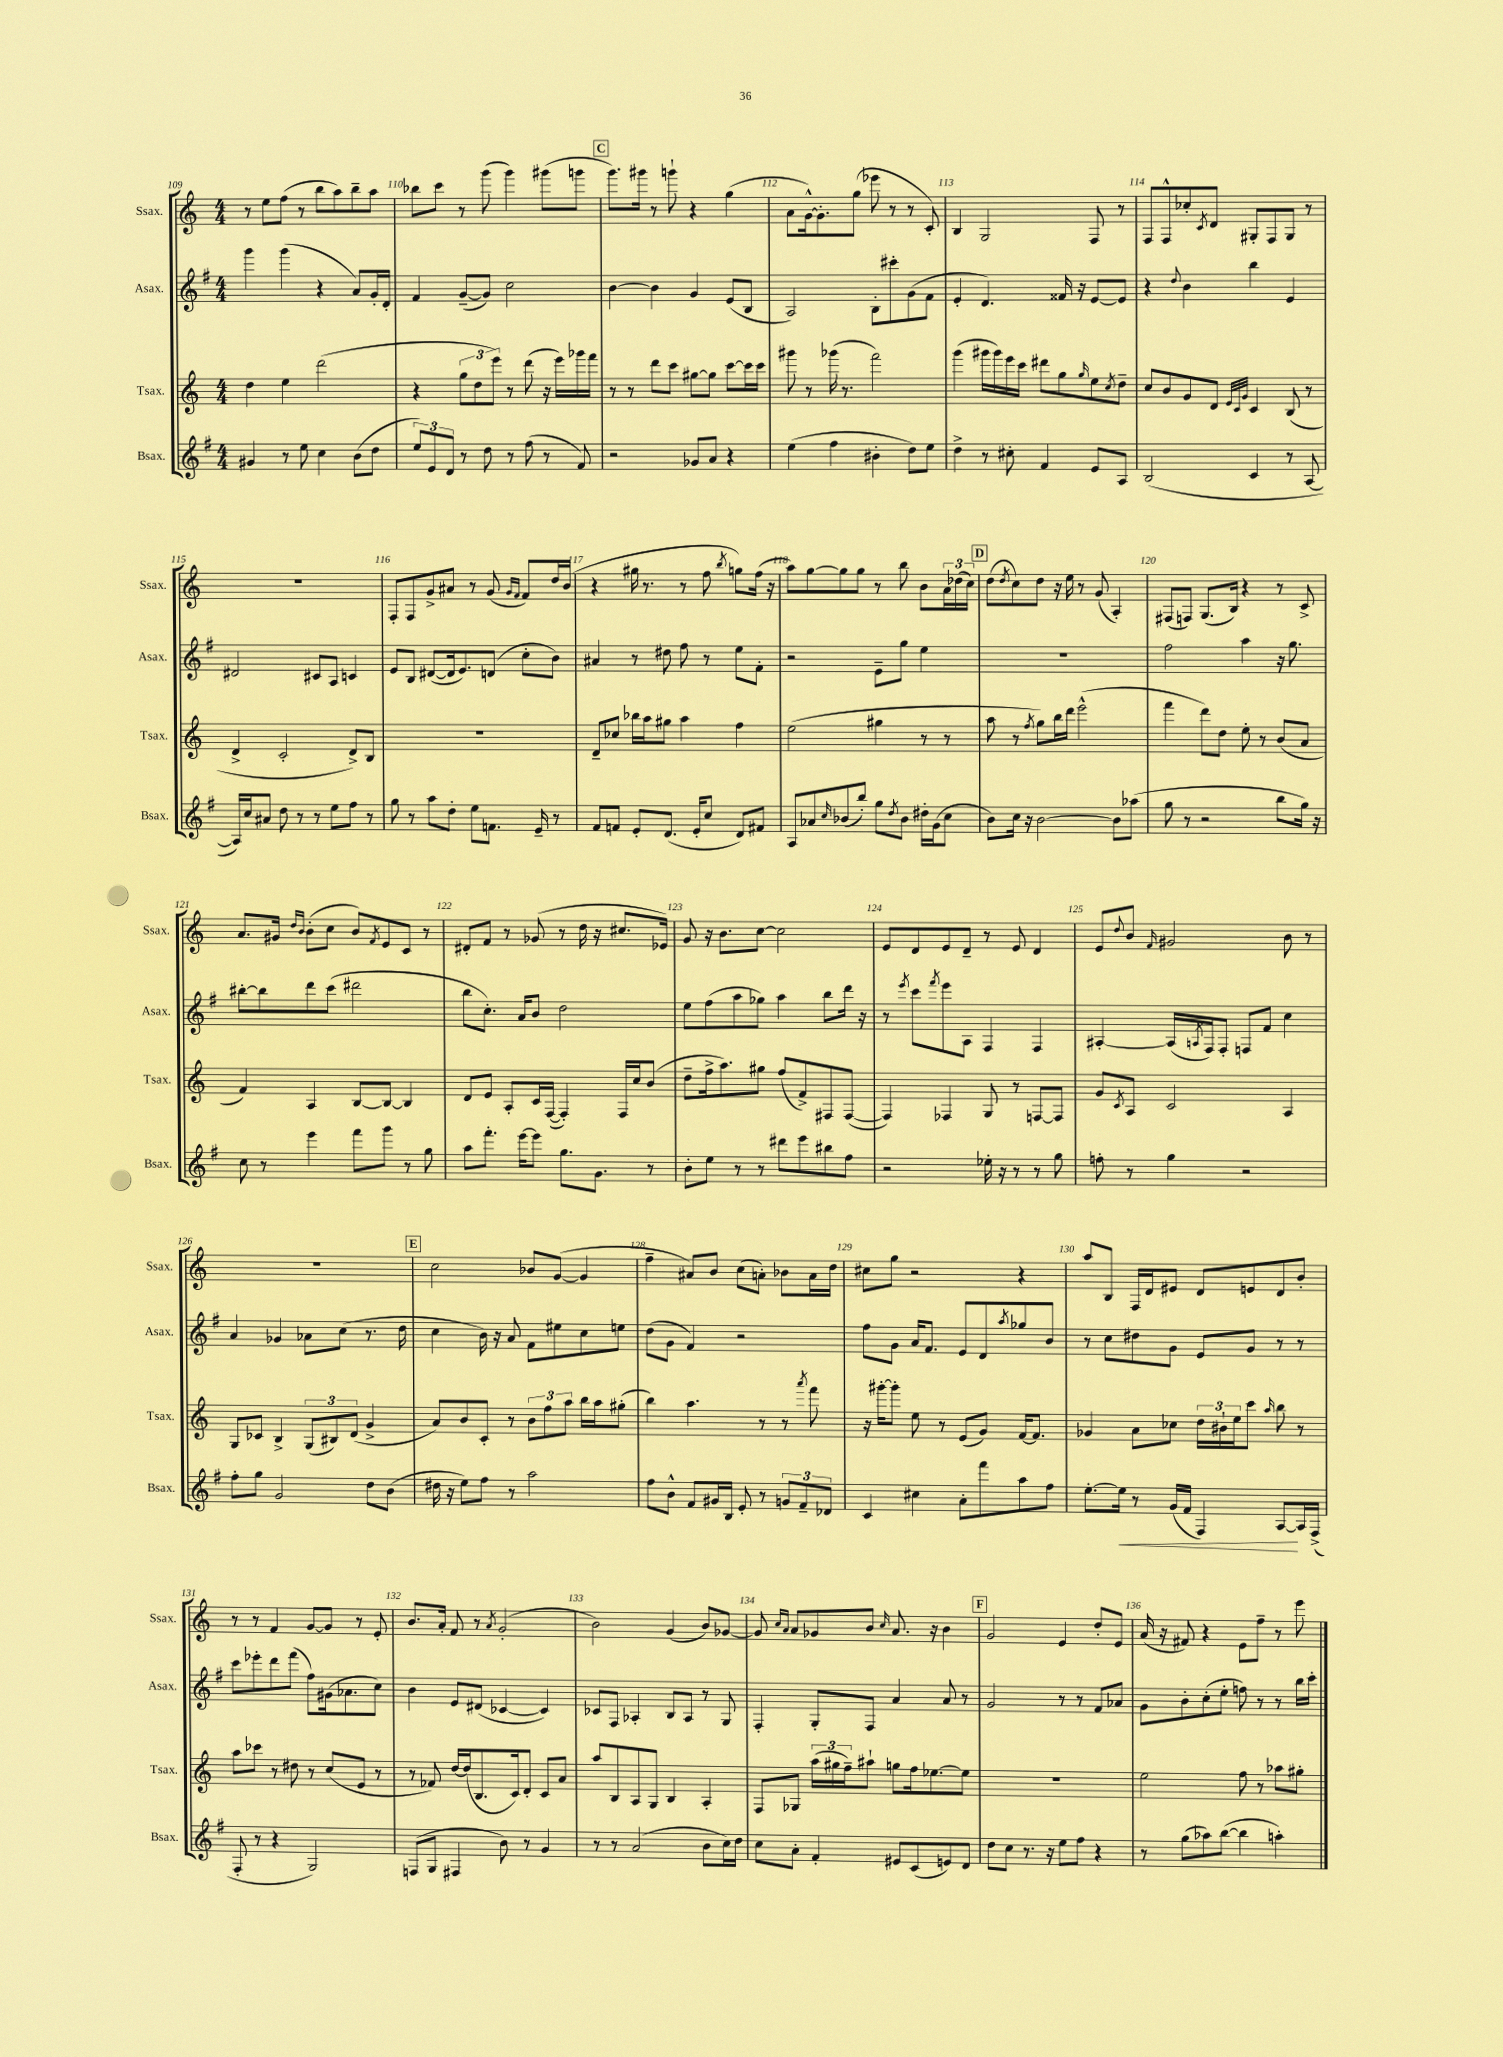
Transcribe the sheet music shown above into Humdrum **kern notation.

**kern	**kern	**kern	**kern
*staff4	*staff3	*staff2	*staff1
*clefG2	*clefG2	*clefG2	*clefG2
*k[f#]	*k[]	*k[f#]	*k[]
*M4/4	*M4/4	*M4/4	*M4/4
4g#	4dd	4ggg	8r
.	.	.	8ee
8r	4ee	(4ggg	(8ff
8ee	.	.	8r
4cc	(2ddd	4r	8bb
.	.	.	8aa)
(8b	.	8a)	8bb~
8dd	.	16g'	8aa
.	.	16d'	.
=	=	=	=
12ee)	4r	4f#	8bb-
12e	.	.	.
.	.	.	8ccc
12d	.	.	.
8r	12gg	([8g~	8r
.	12dd	.	.
8dd	.	8g])	(8ggg
.	12eee)	.	.
8r	8r	2cc	4ggg)
(8ff#	(8ddd	.	.
8r	16r	.	(8ggg#
.	16eee)	.	.
8f#)	16ggg-	.	8ggg
.	16fff	.	.
=	=	=	=
2r	8r	[4b	8.ggg)
.	8r	.	.
.	.	.	16ggg#
.	8ddd	4b]	8r
.	8ccc	.	8ggg`
8g-	[8gg#	4g	4r
8a	8gg#]	.	.
4r	[8ccc	(8e	(4gg
.	16ccc]	8B	.
.	16ccc	.	.
=	=	=	=
(4ee	8ggg#	2A)	8a
.	8r	.	[16g^^)
.	.	.	8.g']
4ff#	(16ggg-	.	.
.	8.r	.	.
.	.	.	(8gg
4b#'	2fff)	8B'	8eee-
.	.	8ccc#'	8r
8dd)	.	(8g	8r
8ee	.	8f#	8c')
=	=	=	=
4dd^	(4ggg	4e'	4B
8r	16ggg#	4.d)	2G
.	16ggg#)	.	.
8cc#'	16eee	.	.
.	16ccc	.	.
4f#	8ddd#	.	.
.	8gg	16f##	.
.	.	16r	.
.	16qqgg	.	.
8e	8ee	[8e	8F
.	8qcc	.	.
8A	8dd~	8e]	8r
=	=	=	=
(2B	8cc	4r	8F
.	8b	.	8F^^
.	.	8qqdd	.
.	8g	4b	8cc-'
.	.	.	8qc
.	8d	.	8d
.	32qqe	.	.
.	32qqc	.	.
.	32qqg	.	.
4c	4c	4bb	8G#'
.	.	.	8F
8r	(8B	4e	8G#
[8A	8r	.	8r
=	=	=	=
16A])	4d^	2d#	1r
16cc	.	.	.
8a#	.	.	.
8dd	2c'	.	.
8r	.	.	.
8r	.	8c#	.
8ee	.	8A	.
8ff#	8d^)	4c	.
8r	8B	.	.
=	=	=	=
8gg	1r	8e	8F'
8r	.	8B	8F
8aa	.	([8d#	8g^
8dd'	.	16d#]	8a#
.	.	8.e)	.
8ee	.	.	8r
8.f	.	(8d	(8g
.	.	.	16qqg
.	.	.	16qqf
.	.	8cc'	8f)
16e~	.	.	.
8r	.	8b)	16dd
.	.	.	(16b
=	=	=	=
8f#	8d~	4a#	4r
8f	8cc-	.	.
8e'	16bb-	8r	16gg#
.	16aa	.	8.r
(8.d	8gg#	8dd#	.
.	4aa	8ff#	8r
16e'	.	.	.
8cc	.	8r	8ff
.	.	.	8qbb
8d)	4ff	8ee	8gg)
8f#	.	8f#'	(16ff
.	.	.	16r
=	=	=	=
8A	(2ee	2r	8aa)
8a-	.	.	[8gg
16qqcc	.	.	.
(8b-	.	.	8gg]
8bb')	.	.	8gg
8gg	4gg#	8e~	8r
8qdd	.	.	.
8b-	.	8gg	8bb
16dd#'	8r	4ee	8b
(16g	.	.	.
8cc	8r	.	24a
.	.	.	(24dd-
.	.	.	24cc)
=	=	=	=
8b)	8aa	1r	(8dd
.	.	.	8qdd
16cc	8r	.	8cc)
16r	.	.	.
.	8qff	.	.
[2b	8gg)	.	8dd
.	16bb	.	16r
.	16ddd	.	16ee
.	(2eee^^	.	8r
.	.	.	(8g
8b]	.	.	4A')
(8aa-	.	.	.
=	=	=	=
8gg	4fff	2ff#	(8F#
8r	.	.	8F)
2r	8ddd)	.	(8.G
.	8dd	.	.
.	.	.	16B)
.	8ee'	4aa	4r
.	8r	.	.
8bb	(8b	16r	8r
.	.	8.gg	.
16gg)	8a	.	8c^
16r	.	.	.
=	=	=	=
8cc	4f)	[8bb#'	8.a
8r	.	8bb#]	.
.	.	.	16g#
.	.	.	16qqdd
.	.	.	16qqb
4eee	4A	8ddd	(8b'
.	.	(8ccc	8cc
8fff#	[8B	2ddd#	8b)
.	.	.	8qf
8ggg	8B_	.	8e
8r	4B]	.	8c
8gg	.	.	8r
=	=	=	=
8aa	8d	8bb	8d#'
8.fff#'	8e	8.cc')	8f
.	8A'	.	8r
[16eee	.	16a	.
8eee]	16c	8b	(8g-
.	([16F	.	.
8.gg	4F'])	2dd	8r
.	.	.	16dd
8.g	.	.	16r
.	16F	.	8.cc#
.	16cc	.	.
8r	(8b	.	.
.	.	.	16e-)
=	=	=	=
8b'	8dd~	8ee	8g
8ee	16ff^	(8ff#	16r
.	8.aa)	.	8.b
8r	.	8aa	.
8r	8gg#	8gg-)	[8cc
8ddd#	(8ff	4aa	2cc]
8eee	8f^)	.	.
8bb#	8F#	8bb	.
8ff#	([8F#	16ddd	.
.	.	16r	.
=	=	=	=
2r	4F#])	8r	8e
.	.	8qeee	.
.	.	8ccc	8d
.	.	8qfff#	.
.	4F-	8eee	8e
.	.	8A	8d~
16ee-'	8G	4F#	8r
16r	.	.	.
8r	8r	.	8e
8r	[8F	4F#	4d
8gg	8F]	.	.
=	=	=	=
8ff'	8g	[4A#'	8e
.	8qc	.	8qqdd
8r	8A	.	8b
.	.	.	16qqf
4gg	2c	(16A#]	2g#
.	.	8qA	.
.	.	16F#)	.
.	.	8F#'	.
2r	.	8F	.
.	.	8f#	.
.	4A	4cc	8b
.	.	.	8r
=	=	=	=
8ff#'	8G	4a	1r
8gg	8c-	.	.
2g	4B^	4g-	.
.	(12G	8a-	.
.	12B#)	.	.
.	.	(8cc	.
.	(12d	.	.
8dd	4g^	8.r	.
(8b	.	.	.
.	.	16dd	.
=	=	=	=
16dd#	8a)	4cc	2cc
16r	.	.	.
8ee)	8b	.	.
8ff#	8c'	16b)	.
.	.	16r	.
8r	8r	8a	.
2aa	12b	8f#	8b-
.	12ff	.	.
.	.	8ee#	([8g
.	12aa	.	.
.	16bb	8cc	4g]
.	16aa	.	.
.	(8gg#'	8ee	.
=	=	=	=
8ff#	4bb)	(8dd	4ff~
8b^^	.	8g	.
8f#	4.aa	4f#)	8a#)
16g#	.	.	8b
16B	.	.	.
8e'	.	2r	(8cc
8r	8r	.	8a')
12g	8r	.	8b-
12f#~	.	.	.
.	8qaaa	.	.
.	8fff	.	16a
12d-	.	.	.
.	.	.	16dd
=	=	=	=
4c	16r	8ff#	8cc#
.	[16ggg#'	.	.
.	8ggg#']	8g	8gg
4cc#	8ee	16a	2r
.	.	8.f#	.
.	8r	.	.
8a'	(8e	8e	.
8fff#	8g)	8d	.
.	.	8qaa	.
8aa	[16f	8gg-	4r
.	8.f]	.	.
8ff#	.	8b	.
=	=	=	=
[8.ee'	4g-	8r	8aa
.	.	8cc	8B
16ee]	.	.	.
8r	8a	8dd#	16F
.	.	.	16d
(16g	8cc-	8g	8e#
16f#	.	.	.
4F#)	24dd	8e	8d
.	24b#`	.	.
.	24ee	.	.
.	8ccc	8g	8e
.	16qqaa	.	.
[8A	8bb	8r	8d
16A]	8r	8r	8b'
(16F#^	.	.	.
=	=	=	=
8F#'	8aa	8ccc	8r
8r	8ccc-	8eee-'	8r
4r	8r	8ddd	4f
.	8dd#	(8fff#	.
2G)	8r	8ff#)	[8g
.	(8cc	(16g#	8g]
.	.	8.a-	.
.	8e	.	8r
.	8r	8cc)	8e'
=	=	=	=
(8F	8r	4b	8.b
8G	8f-)	.	.
.	.	.	16a'
4F#	[16dd	8e	8f
.	(16dd]	.	.
.	8.B	(8d#	8r
.	.	.	8qa
8b)	.	[4c-	(2g'
.	16c)	.	.
8r	8d'	.	.
4g	8c	4c-])	.
.	8a	.	.
=	=	=	=
8r	8aa	8c-	2b)
8r	8B	8F#	.
(2a	8A	4A-'	.
.	8G	.	.
.	4B	8B	(4g
.	.	8A-	.
8b	4A'	8r	8b)
16cc)	.	8G	[8g-
16dd	.	.	.
=	=	=	=
8cc	8F	4F#'	8g-]
.	.	.	16qqcc
.	.	.	16qqa
8a'	8G-	.	8a
4f#'	(24aa	8G'	8g-
.	24gg#	.	.
.	24ff~)	.	.
.	8aa#`	8F#	8b
.	.	.	16qqcc
8e#	8gg	4a	8.a
(8c	16ff	.	.
.	[8.ee-	.	16r
8e)	.	8a	4b
8d	8ee-]	8r	.
=	=	=	=
8dd	1r	2g	2g
8cc	.	.	.
8.r	.	.	.
16r	.	.	.
8ee	.	8r	4e
8ff#	.	8r	.
4r	.	8f#	8dd'
.	.	8a-	8e
=	=	=	=
8r	2ee	8g	(16a
.	.	.	16r
(8gg	.	8b'	8f#)
8aa-)	.	(8cc'	4r
([8bb	.	8ee'	.
4bb]	8ff	8ff)	8e
.	8r	8r	8ff~
4aa')	8aa-	8r	8r
.	8gg#'	16bb	8eee
.	.	16ccc'	.
==	==	==	==
*-	*-	*-	*-
